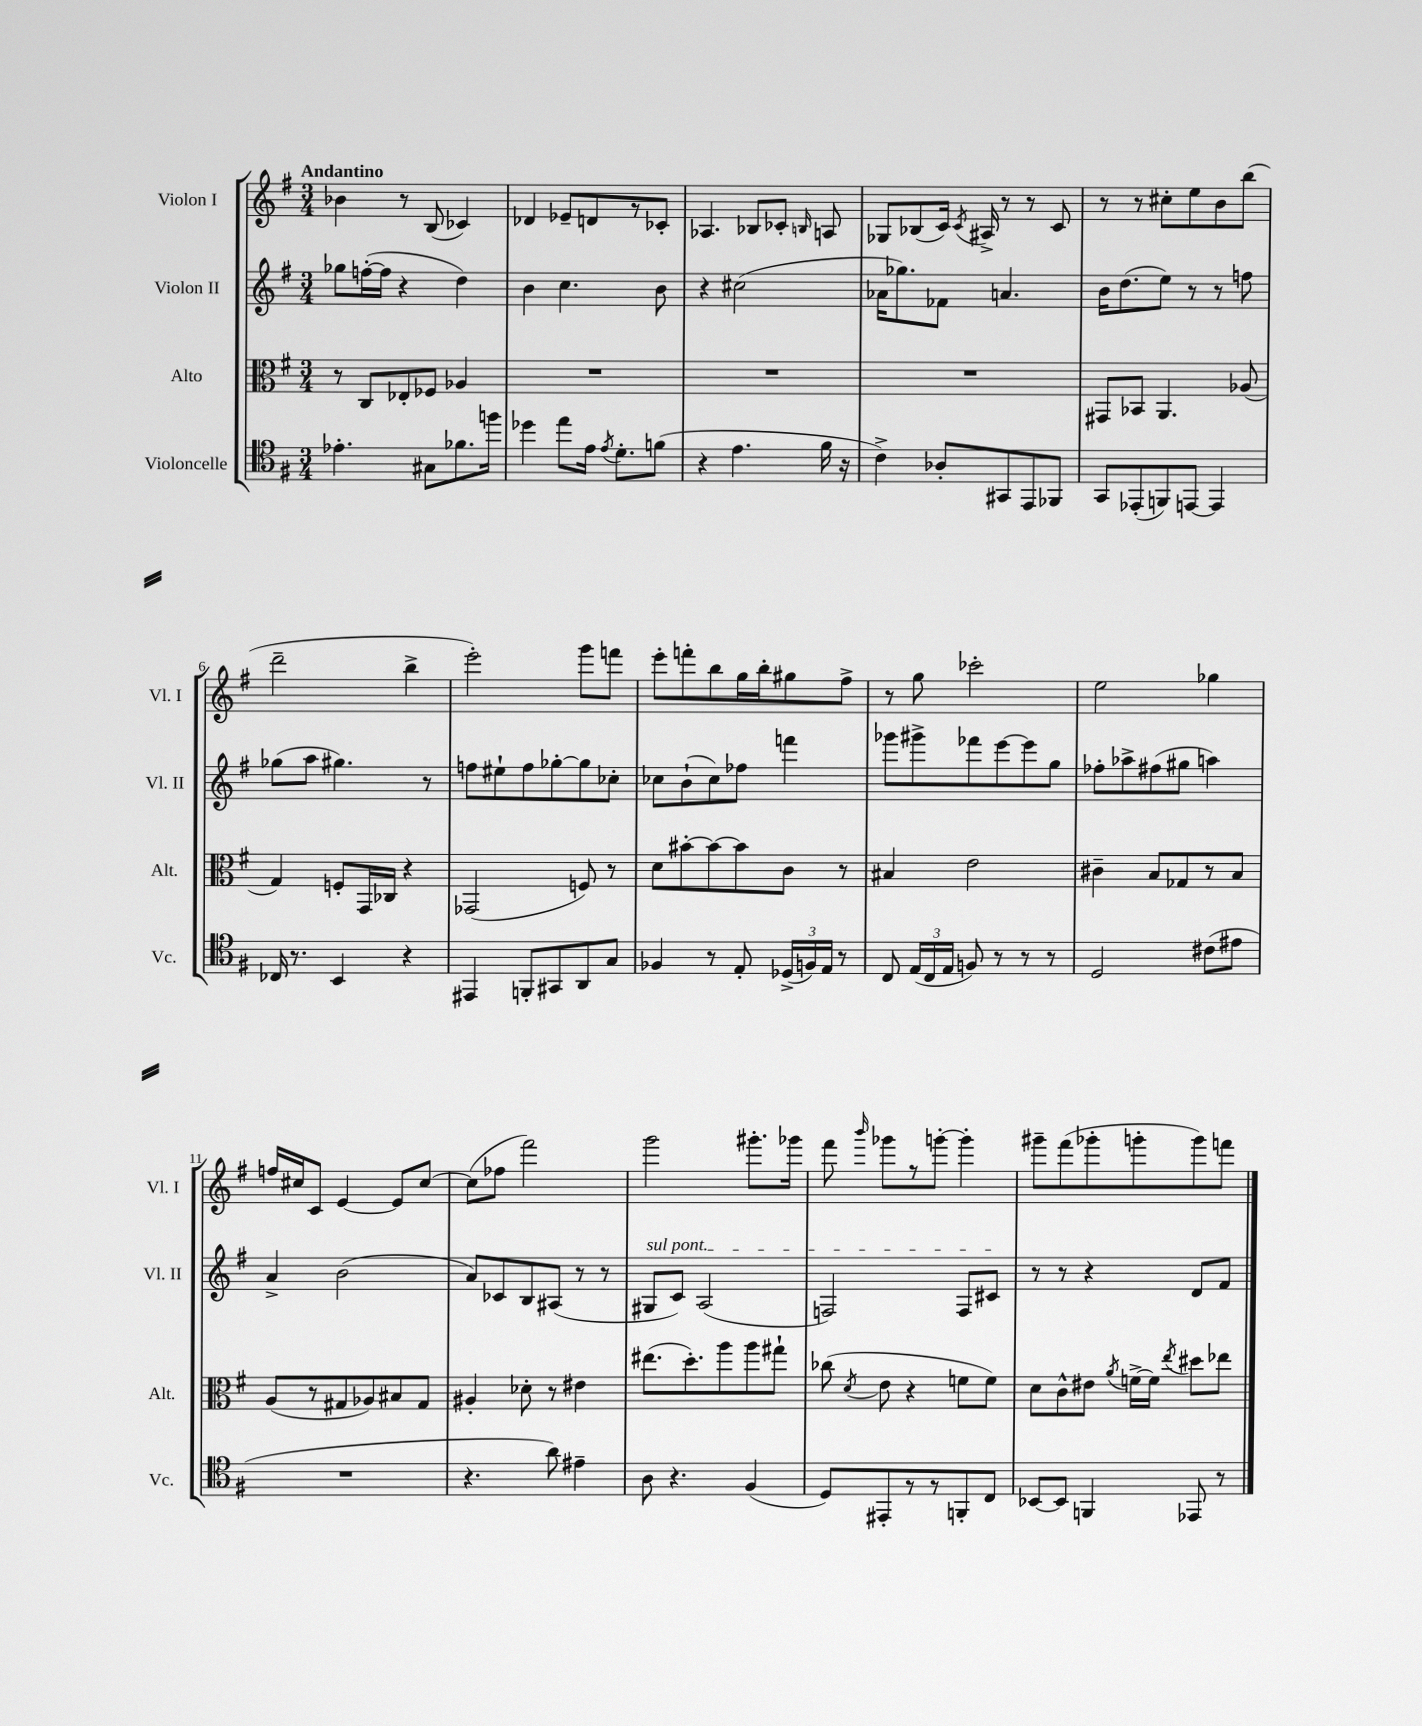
<<
\new StaffGroup <<
\new Staff = "s0" \with { instrumentName = "Violon I" shortInstrumentName = "Vl. I" } {
    \clef treble \key g \major \numericTimeSignature \time 3/4 \tempo "Andantino"
    \autoBeamOff bes'4 r8 b8( ces'4) |
    des'4 ees'8[-- d'8 r8 ces'8]-. |
    aes4. bes8[ ces'8]-. \grace { b16 } a8 |
    ges8[ bes8( c'16]) \acciaccatura { c'8 } ais16-> r8 r8 c'8 |
    r8 r8 cis''8[-. e''8 b'8 b''8]( |
    d'''2-- b''4-> |
    e'''2-.) g'''8[ f'''8] |
    e'''8[-. f'''8-. b''8 g''16 b''16-. gis''8 fis''8]-> |
    r8 g''8 ces'''2-. |
    e''2 ges''4 |
    f''16[ cis''16 c'8] e'4~ e'8[ cis''8]~ |
    cis''8[( fes''8] fis'''2) |
    g'''2 gis'''8.[-. ges'''16] |
    fis'''8 \grace { b'''16 } ges'''8[ r8 g'''8]~-. g'''4-. |
    gis'''8[-- fis'''8( ges'''8-. g'''8-. g'''8) f'''8] \bar "|." |
}
\new Staff = "s1" \with { instrumentName = "Violon II" shortInstrumentName = "Vl. II" } {
    \clef treble \key g \major \numericTimeSignature \time 3/4
    \autoBeamOff ges''8[ f''16~-.( f''16] r4 d''4) |
    b'4 c''4. b'8 |
    r4 cis''2( |
    aes'16[ ges''8.) fes'8] a'4. |
    b'16[ d''8.( e''8]) r8 r8 f''8 |
    ges''8[( a''8] gis''4.) r8 |
    f''8[ eis''8-! f''8 ges''8~-. ges''8 ces''8]-. |
    ces''8[ b'8-!( ces''8) fes''8] f'''4 |
    ges'''8[ gis'''8-> fes'''8 e'''8~ e'''8 g''8] |
    fes''8[-. aes''8-> fis''8( gis''8] a''4) |
    a'4-> b'2( |
    a'8[) ces'8 b8 ais8]( r8 r8 |
    \once \override TextSpanner.bound-details.left.text = \markup { \italic "sul pont." } gis8[\startTextSpan c'8]) a2( |
    f2) f8[ cis'8]\stopTextSpan |
    r8 r8 r4 d'8[ fis'8] \bar "|." |
}
\new Staff = "s2" \with { instrumentName = "Alto" shortInstrumentName = "Alt." } {
    \clef alto \key g \major \numericTimeSignature \time 3/4
    \autoBeamOff r8 c8[ ees8-. fes8] aes4 |
    R2. |
    R2. |
    R2. |
    gis,8[ bes,8] a,4. aes8( |
    g4) f8[-. g,16 ces16] r4 |
    ges,2( f8) r8 |
    d'8[ bis'8~-. bis'8~ bis'8 c'8] r8 |
    bis4 e'2 |
    cis'4-- b8[ ges8 r8 b8] |
    a8[( r8 gis8 aes8) bis8 gis8] |
    ais4-. des'8-. r8 eis'4 |
    eis''8.[( d''8.-.) a''8 a''8 gis''8]-! |
    ces''8( \acciaccatura { d'8 } e'8 r4 f'8[ f'8]) |
    d'8[ c'8-^ eis'8] \acciaccatura { a'8 } f'16[~-> f'16] \acciaccatura { e''8 } dis''8[ ees''8] \bar "|." |
}
\new Staff = "s3" \with { instrumentName = "Violoncelle" shortInstrumentName = "Vc." } {
    \clef tenor \key g \major \numericTimeSignature \time 3/4
    \autoBeamOff ees'4.-. gis8[ fes'8. f''16] |
    des''4 e''8[ e'16] \acciaccatura { e'8 } d'8.[-. f'8]( |
    r4 e'4. fis'16 r16 |
    c'4->) aes8[-. gis,8 e,8 fes,8] |
    g,8[ ees,8-.( f,8) e,8]~ e,4 |
    ces16 r8. b,4 r4 |
    eis,4 f,8[-. gis,8 a,8 g8] |
    fes4 r8 e8-. \tuplet 3/2 { des16[->( f16) e16] } r8 |
    c8 \tuplet 3/2 { e16[( c16 e16] } f8) r8 r8 r8 |
    d2 cis'8[( eis'8] |
    R2. |
    r4. a'8) eis'4-- |
    a8 r4. fis4( |
    d8[) eis,8-. r8 r8 f,8-. c8] |
    bes,8[~ bes,8] f,4 ees,8 r8 \bar "|." |
}
>>
>>
